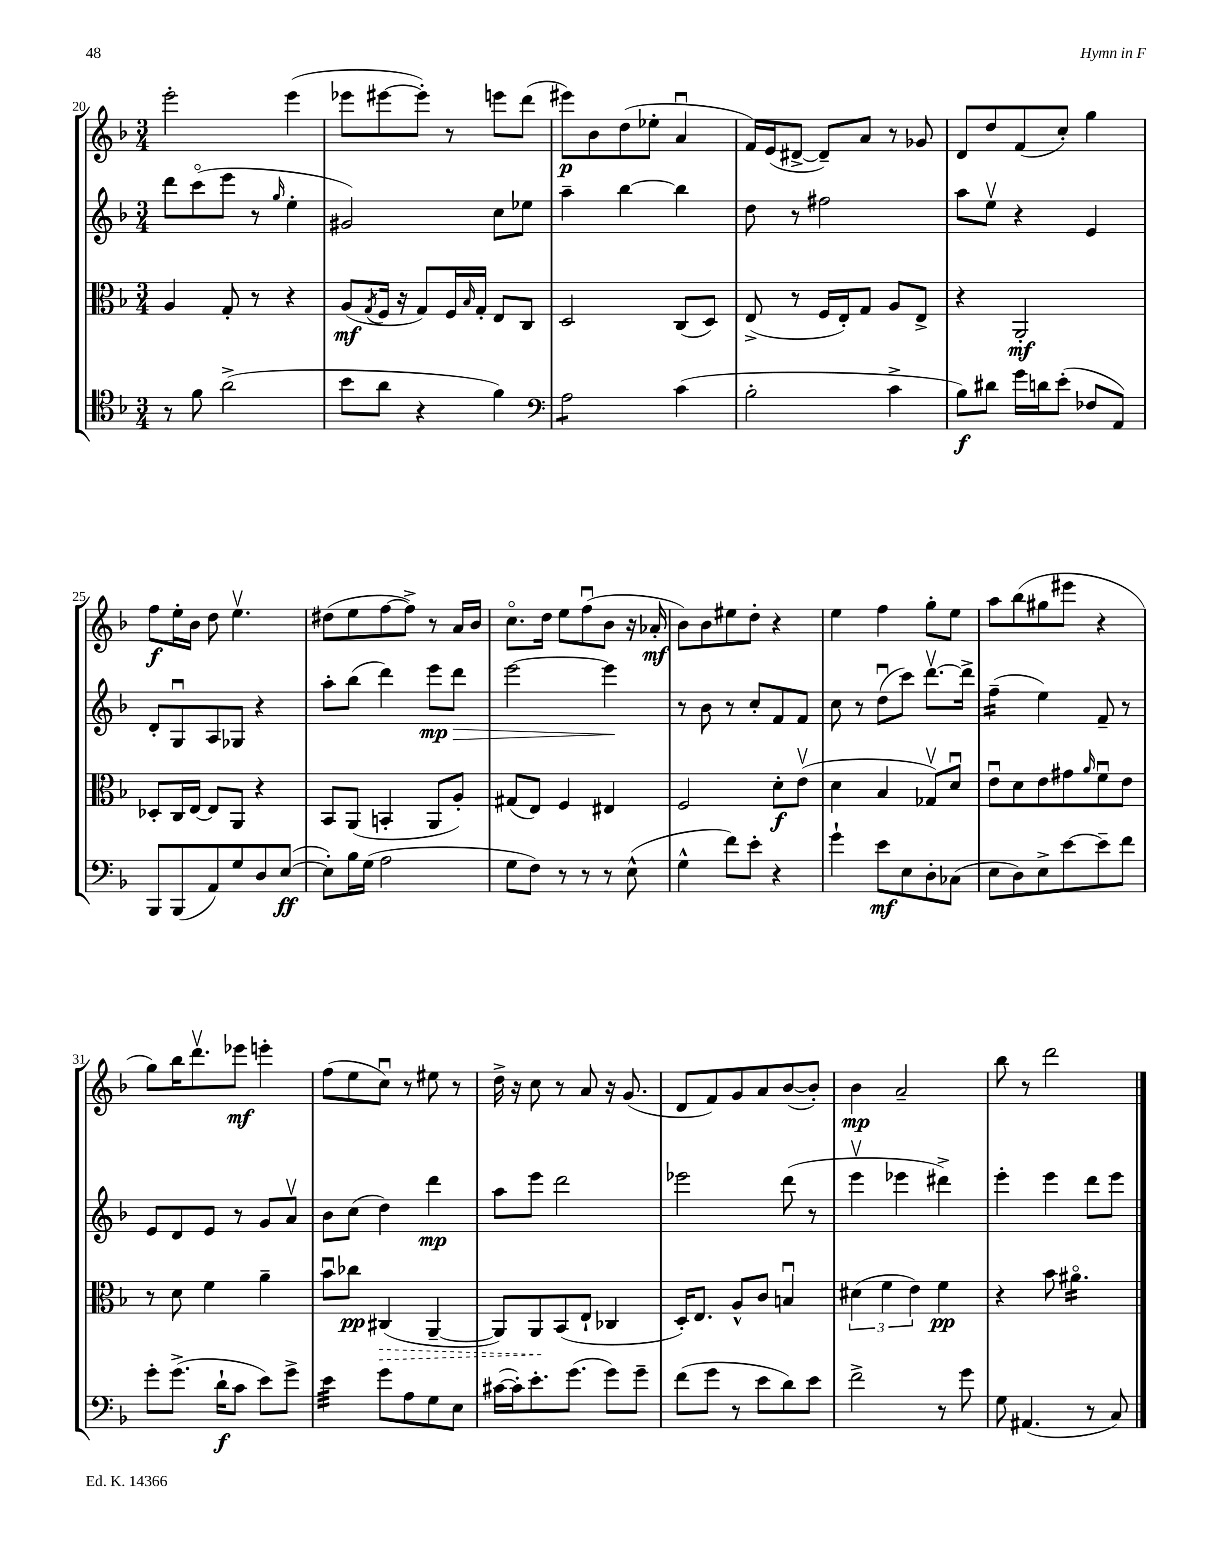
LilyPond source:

<<
\new StaffGroup <<
\new Staff = "s0" {
    \clef treble \key f \major \numericTimeSignature \time 3/4
    e'''2-. e'''4( |
    ees'''8 eis'''8~ eis'''8-.) r8 e'''8 d'''8( |
    eis'''8\p) bes'8 d''8( ees''8-. a'4\downbow |
    f'16) e'16( dis'8~-> dis'8--) a'8 r8 ges'8 |
    d'8 d''8 f'8( c''8-.) g''4 |
    f''8\f e''16-. bes'16 d''8 e''4.\upbow |
    dis''8( e''8 f''8~ f''8->) r8 a'16 bes'16 |
    c''8.\flageolet d''16 e''8 f''8\downbow( bes'8 r16 aes'16-.\mf |
    bes'8) bes'8 eis''8 d''8-. r4 |
    e''4 f''4 g''8-. e''8 |
    a''8 bes''8( gis''8 eis'''8 r4 |
    g''8) bes''16 d'''8.\upbow ees'''8\mf e'''4-. |
    f''8( e''8 c''8\downbow) r8 eis''8 r8 |
    d''16-> r16 c''8 r8 a'8 r16 g'8.( |
    d'8 f'8) g'8 a'8 bes'8~( bes'8-.) |
    bes'4\mp a'2-- |
    bes''8 r8 d'''2 \bar "|." |
}
\new Staff = "s1" {
    \clef treble \key f \major \numericTimeSignature \time 3/4
    d'''8 c'''8\flageolet( e'''8 r8 \grace { g''16 } e''4-. |
    gis'2) c''8 ees''8 |
    a''4-- bes''4~ bes''4 |
    d''8 r8 fis''2 |
    a''8 e''8\upbow r4 e'4 |
    d'8-. g8\downbow a8 ges8 r4 |
    a''8-. bes''8( d'''4) e'''8\mp d'''8\> |
    e'''2~ e'''4\! |
    r8 bes'8 r8 c''8-. f'8 f'8 |
    c''8 r8 d''8\downbow( c'''8) d'''8.~\upbow d'''16-> |
    f''4:16--( e''4) f'8-- r8 |
    e'8 d'8 e'8 r8 g'8 a'8\upbow |
    bes'8 c''8( d''4) d'''4\mp |
    a''8 e'''8 d'''2 |
    ees'''2 d'''8( r8 |
    e'''4\upbow ees'''4 dis'''4->) |
    e'''4-. e'''4 d'''8 e'''8 \bar "|." |
}
\new Staff = "s2" {
    \clef alto \key f \major \numericTimeSignature \time 3/4
    a4 g8-. r8 r4 |
    a8\mf( \acciaccatura { g8 } f16 r16 g8) f16 \grace { bes16 } g16-. e8 c8 |
    d2 c8( d8) |
    e8->( r8 f16 e16-.) g8 a8 e8-> |
    r4 a,2-.\mf |
    des8-. c16 e16~ e8 a,8 r4 |
    bes,8 a,8( b,4-. a,8 a8-.) |
    gis8( e8) f4 eis4 |
    f2 d'8-.\f e'8\upbow( |
    d'4 bes4 ges8\upbow) d'8\downbow |
    e'8\downbow d'8 e'8 gis'8 \grace { a'16 } f'8\downbow e'8 |
    r8 d'8 f'4 a'4-- |
    bes'8\downbow ces''8\pp \once \override Hairpin.style = #'dashed-line cis4\>( a,4~-- |
    a,8) a,8\! bes,8( e8-! ces4 |
    d16-.) e8. a8-^ c'8 b4\downbow |
    \tuplet 3/2 { dis'4( f'4 e'4) } f'4\pp |
    r4 bes'8 ais'4.:16\flageolet \bar "|." |
}
\new Staff = "s3" {
    \clef tenor \key f \major \numericTimeSignature \time 3/4
    r8 f'8 a'2->( |
    bes'8 a'8 r4 f'4) |
    \clef bass a2:8 c'4( |
    bes2-. c'4-> |
    bes8\f) dis'8 g'16 d'16 e'8-.( fes8 a,8) |
    bes,,8 bes,,8( a,8) g8 d8 e8~\ff( |
    e8-.) bes16 g16( a2 |
    g8 f8) r8 r8 r8 e8-^( |
    g4-^ f'8) e'8-. r4 |
    g'4-! e'8\mf e8 d8-. ces8( |
    e8 d8) e8-> e'8~ e'8-- f'8 |
    g'8-. g'8.->( d'16-!\f c'8 e'8) g'8-> |
    e'4:32 g'8 a8 g8 e8 |
    cis'16~( cis'16-.) e'8.-. g'8.( g'8) g'8-- |
    f'8( g'8 r8 e'8 d'8) e'8 |
    f'2-> r8 g'8 |
    g8 ais,4.( r8 c8) \bar "|." |
}
>>
>>
\layout { \context { \Score currentBarNumber = #20 } }
